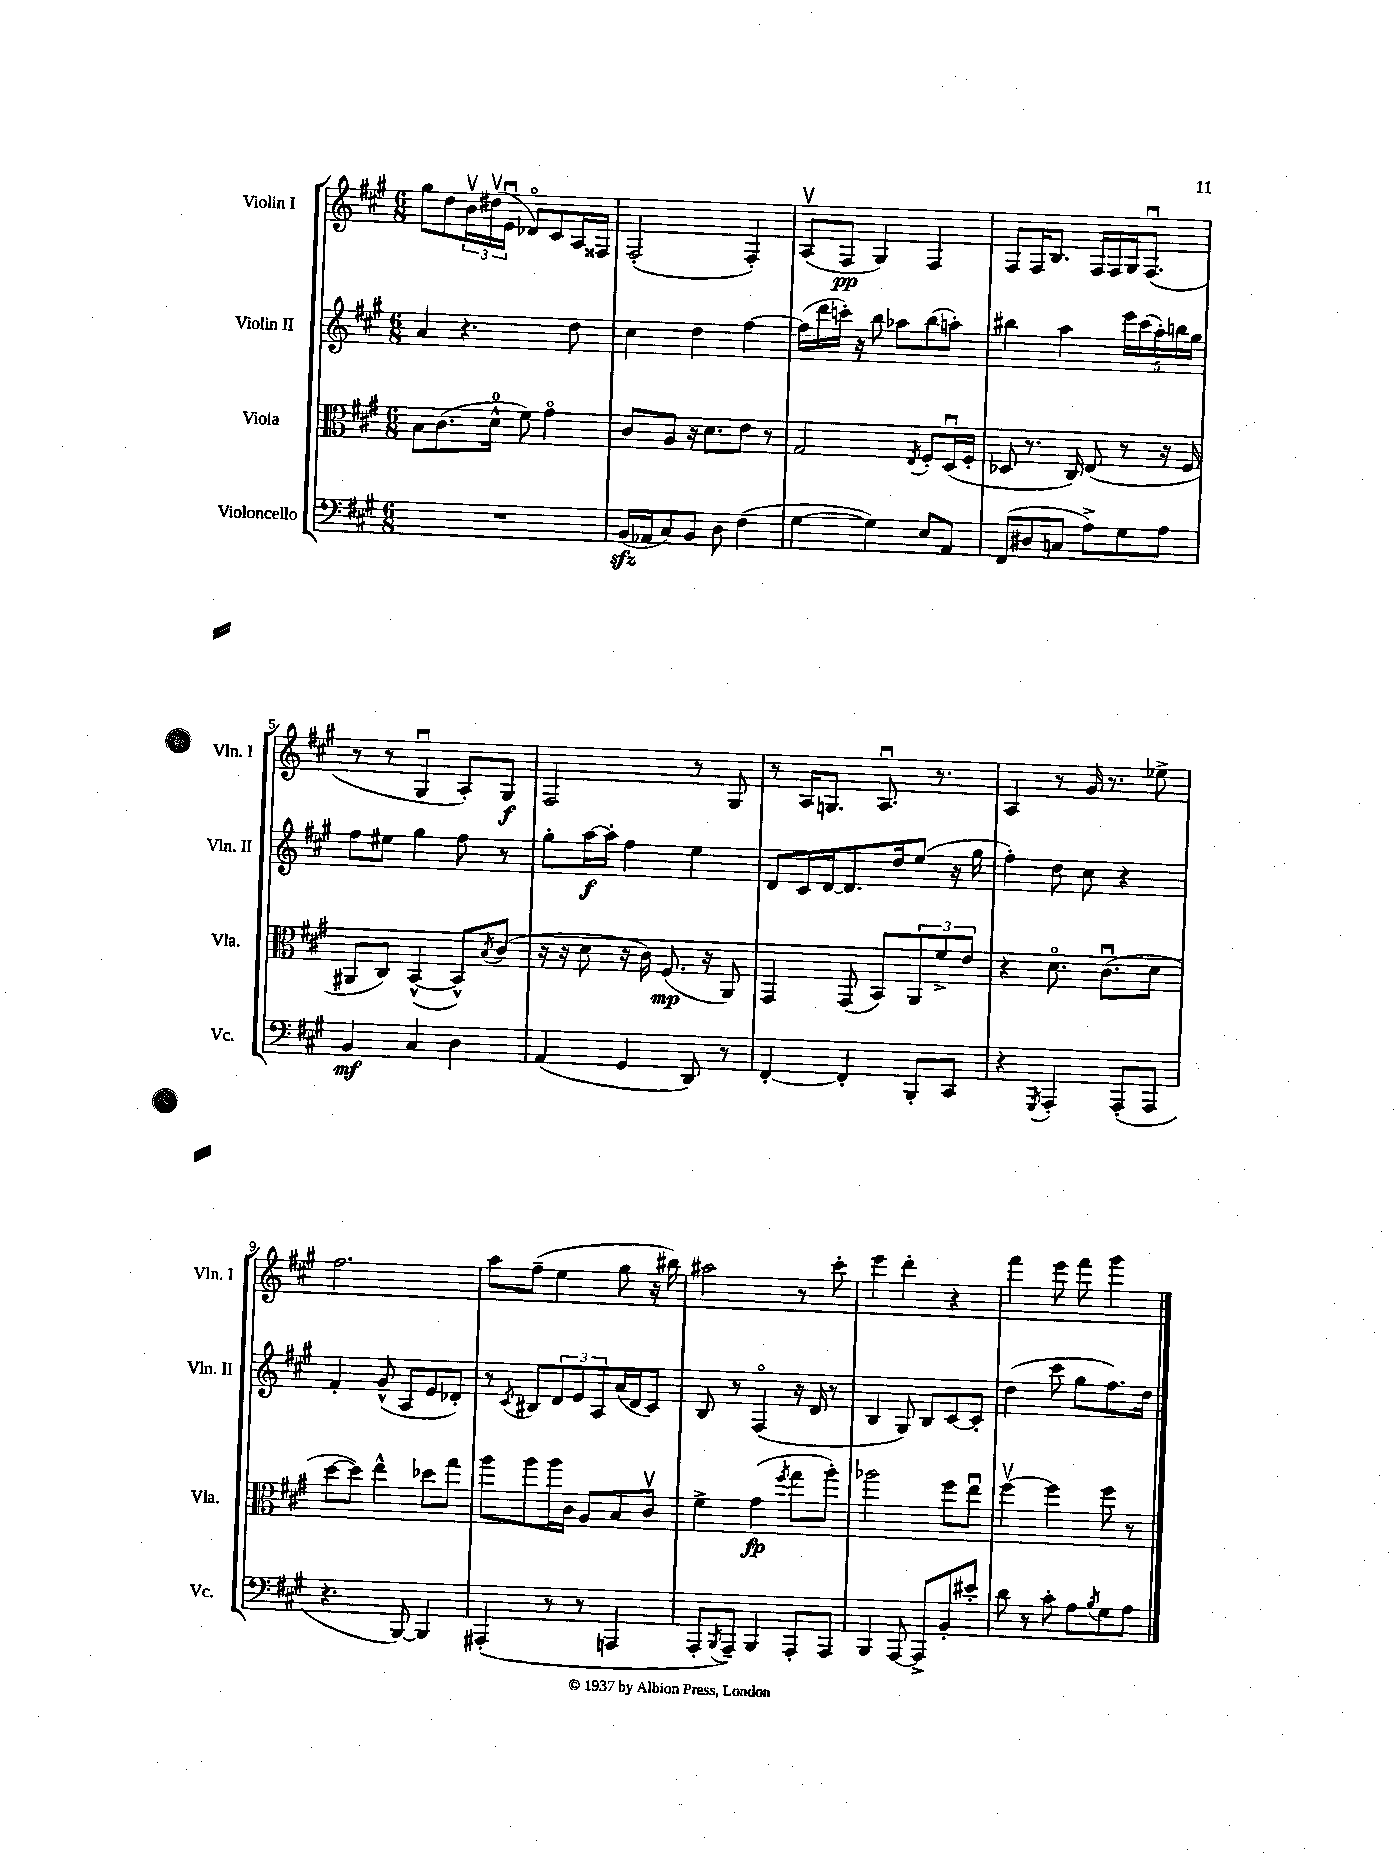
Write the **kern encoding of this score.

**kern	**dynam	**kern	**dynam	**kern	**dynam	**kern	**dynam
*part4	*part4	*part3	*part3	*part2	*part2	*part1	*part1
*staff4	*staff4	*staff3	*staff3	*staff2	*staff2	*staff1	*staff1
*I"Violoncello	*	*I"Viola	*	*I"Violin II	*	*I"Violin I	*
*I'Vc.	*	*I'Vla.	*	*I'Vln. II	*	*I'Vln. I	*
*clefF4	*	*clefC3	*	*clefG2	*	*clefG2	*
*k[f#c#g#]	*	*k[f#c#g#]	*	*k[f#c#g#]	*	*k[f#c#g#]	*
*M6/8	*	*M6/8	*	*M6/8	*	*M6/8	*
=1	=1	=1	=1	=1	=1	=1	=1
2.r	.	8B\L	.	4a/	.	8gg#\L	.
.	.	(8.c#\	.	.	.	8dd\	.
.	.	.	.	4.r	.	24bv\L	.
.	.	.	.	.	.	(24dd#Xv\	.
.	.	16d^^\Jk	.	.	.	.	.
.	.	.	.	.	.	24eu\JJ	.
.	.	8f#\)	.	.	.	8d-X/L)	.
.	.	4g#\	.	.	.	8c#/	.
.	.	.	.	8dd\	.	16A/L	.
.	.	.	.	.	.	16F##X/JJ	.
=2	=2	=2	=2	=2	=2	=2	=2
(16BBzz/LL	.	8c#/L	.	4cc#\	.	(2F#'/	.
16AA-X/J	.	.	.	.	.	.	.
8C#/)	.	8A/J	.	.	.	.	.
8BB/J	.	16r	.	4dd\	.	.	.
.	.	8.d\L	.	.	.	.	.
8D\	.	.	.	.	.	.	.
(4F#\	.	8e\J	.	[4ff#\	.	4F#'/)	.
.	.	8r	.	.	.	.	.
=3	=3	=3	=3	=3	=3	=3	=3
[4G#\	.	2G#/	.	(16ff#\LL]	.	(8Av/L	.
.	.	.	.	16ddd\	.	.	.
.	.	.	.	16cccn'\JJ)	.	8F#/J	pp
.	.	.	.	16r	.	.	.
4G#\])	.	.	.	8bb\	.	4G#/)	.
.	.	.	.	8aa-X\L	.	.	.
.	.	8qE/	.	.	.	.	.
8E/L	.	8F#'/L	.	(8bb\	.	4F#/	.
8AA/J	.	(16Du/L	.	8aan'\J)	.	.	.
.	.	16F#'/JJ	.	.	.	.	.
=4	=4	=4	=4	=4	=4	=4	=4
(8FF#/L	.	8D-X/	.	4bb#X\	.	8F#/L	.
8D#X/	.	8.r	.	.	.	16F#/K	.
.	.	.	.	.	.	8.B/J	.
8Cn/J	.	.	.	4aa\	.	.	.
.	.	16C#/)	.	.	.	.	.
8A^\L)	.	(8E/	.	.	.	16F#/LL	.
.	.	.	.	.	.	16F#/	.
8G#\	.	8r	.	20eee\LL	.	16G#/J	.
.	.	.	.	(20ccc#\	.	.	.
.	.	.	.	.	.	(8.F#u/J	.
.	.	.	.	20aa'\)	.	.	.
8A\J	.	16r	.	.	.	.	.
.	.	.	.	20bbn\	.	.	.
.	.	16F#/	.	.	.	.	.
.	.	.	.	20gg#\JJ	.	.	.
!!LO:LB:g=z
=5	=5	=5	=5	=5	=5	=5	=5
4BB/	mf	8AA#X/L	.	8ff#\L	.	8r	.
.	.	8C#/J)	.	8ee#X\J	.	8r	.
4C#/	.	([4BB^^/	.	4gg#\	.	4G#u/	.
4D\	.	8BB^^/L])	.	8ff#\	.	8A'/L)	.
.	.	8qB/	.	.	.	.	.
.	.	(8c#/J	.	8r	.	8G#/J	f
=6	=6	=6	=6	=6	=6	=6	=6
(4AA/	.	16r	.	8gg#'\L	.	2F#/	.
.	.	16r	.	.	.	.	.
.	.	8d\	.	[16aa\L	f	.	.
.	.	.	.	16aa'\JJ]	.	.	.
4GG#/	.	16r	.	4ff#\	.	.	.
.	.	16c#\)	.	.	.	.	.
.	.	(8.F#/	mp	.	.	.	.
8DD/)	.	.	.	4ee\	.	8r	.
.	.	16r	.	.	.	.	.
8r	.	8AA/)	.	.	.	8G#/	.
=7	=7	=7	=7	=7	=7	=7	=7
[4FF#'/	.	4GG#/	.	8d/L	.	8r	.
.	.	.	.	16c#/L	.	16A/KL	.
.	.	.	.	[16d/J	.	8.Gn/J	.
4FF#'/]	.	(8GG#/	.	8.d/]	.	.	.
.	.	8BB/L)	.	.	.	8.Au/	.
.	.	.	.	16dd/k	.	.	.
8BBB'/L	.	12AA/	.	(8ee/J	.	.	.
.	.	.	.	.	.	8.r	.
.	.	12f#^/	.	.	.	.	.
8CC#/J	.	.	.	16r	.	.	.
.	.	12e/J	.	.	.	.	.
.	.	.	.	16gg#\	.	.	.
=8	=8	=8	=8	=8	=8	=8	=8
4r	.	4r	.	4ff#'\)	.	4A/	.
8qGGG#/	.	.	.	.	.	.	.
4AAA'/	.	8.d\	.	8dd\	.	8r	.
.	.	.	.	8cc#\	.	16g#/	.
.	.	(8.c#u\L	.	.	.	8.r	.
(8AAA'/L	.	.	.	4r	.	.	.
8AAA/J	.	8d\J	.	.	.	8ee-X^\	.
!!LO:LB:g=z
=9	=9	=9	=9	=9	=9	=9	=9
4.r	.	[8dd\L	.	4f#'/	.	2.ff#\	.
.	.	8dd\J])	.	.	.	.	.
.	.	4ee^^\	.	(8g#^^/	.	.	.
[8BBB/)	.	.	.	8A/L	.	.	.
4BBB/]	.	8dd-X\L	.	8e/	.	.	.
.	.	8gg#\J	.	8d-X'/J)	.	.	.
=10	=10	=10	=10	=10	=10	=10	=10
(4AAA#X'/	.	8aa\L	.	8r	.	8aa\L	.
.	.	.	.	8qc#/	.	.	.
.	.	8aa\	.	8B#X/L	.	(8ff#~\J	.
8r	.	16aa\L	.	12d/	.	4ee\	.
.	.	16c#\JJ	.	.	.	.	.
.	.	.	.	12e/	.	.	.
8r	.	8A/L	.	.	.	.	.
.	.	.	.	12A/	.	.	.
4AAAn/	.	8B/	.	(16a/L	.	8gg#\	.
.	.	.	.	16d/J	.	.	.
.	.	8c#v/J	.	8c#/J)	.	16r	.
.	.	.	.	.	.	16bb#X\)	.
=11	=11	=11	=11	=11	=11	=11	=11
8AAA'/L	.	4f#^\	.	8B/	.	2aa#X\	.
8qBBB/	.	.	.	.	.	.	.
8AAA~/J)	.	.	.	8r	.	.	.
4BBB/	.	(4g#\	fp	(4F#/	.	.	.
.	.	8qff#/	.	.	.	.	.
8AAA'/L	.	8gg#\L	.	16r	.	8r	.
.	.	.	.	16d/	.	.	.
8AAA/J	.	8aa'\J)	.	8r	.	8ccc#'\	.
=12	=12	=12	=12	=12	=12	=12	=12
4BBB/	.	2aa-X\	.	4B/	.	4eee\	.
[8AAA/	.	.	.	8G#/)	.	4ddd'\	.
8AAA^/L]	.	.	.	8B/L	.	.	.
8BB'/	.	8ff#\L	.	[8c#/	.	4r	.
8e#X'/J	.	8eeu\J	.	8c#'/J]	.	.	.
=13	=13	=13	=13	=13	=13	=13	=13
8d\	.	[4ff#v\	.	(4dd\	.	4fff#\	.
8r	.	.	.	.	.	.	.
8c#'\	.	4ff#\]	.	8ccc#\	.	8eee\	.
8A\L	.	.	.	8gg#\L	.	8fff#\	.
8qB/	.	.	.	.	.	.	.
8G#\	.	8ff#\	.	8.ff#\)	.	4ggg#\	.
8A\J	.	8r	.	.	.	.	.
.	.	.	.	16dd\Jk	.	.	.
==	==	==	==	==	==	==	==
*-	*-	*-	*-	*-	*-	*-	*-
